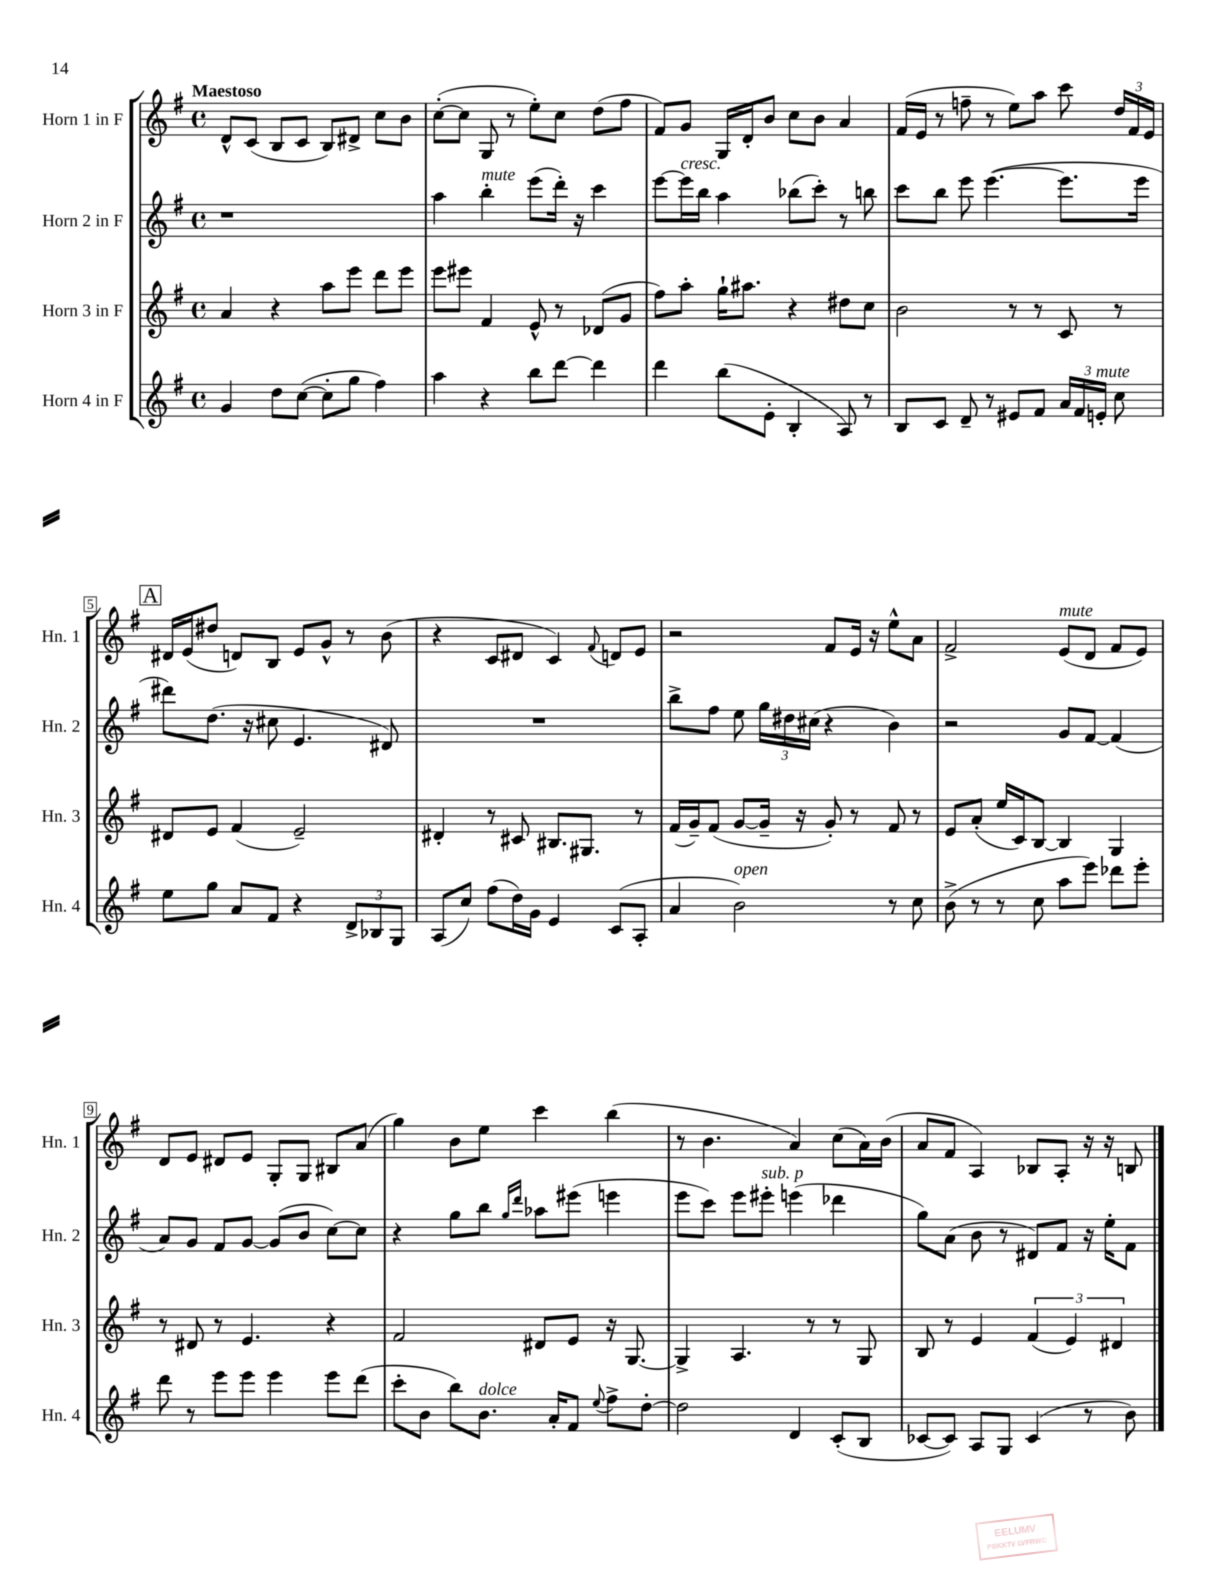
<<
\new StaffGroup <<
\new Staff = "s0" \with { instrumentName = "Horn 1 in F" shortInstrumentName = "Hn. 1" } {
    \clef treble \key g \major \defaultTimeSignature \time 4/4 \tempo "Maestoso"
    \autoBeamOff d'8[-^ c'8]( b8[ c'8] b8[) dis'8]-> c''8[ b'8] |
    c''8[~-.( c''8] g8 r8 e''8[-.) c''8] d''8[( fis''8] |
    fis'8[) g'8] g16[ d'16-. b'8] c''8[ b'8] a'4 |
    fis'16[( e'16] r8 f''8-- r8 e''8[) a''8] c'''8 \tuplet 3/2 { d''16[ fis'16 e'16] } |
    \mark \markup { \box "A" } dis'16[ e'16( dis''8] d'8[) b8] e'8[ g'8]-^ r8 b'8( |
    r4 c'8[ dis'8] c'4) \appoggiatura { fis'8 } d'8[ e'8] |
    r2 fis'8[ e'16] r16 e''8[-^ a'8] |
    fis'2-> e'8[^\markup { \italic "mute" }( d'8] fis'8[ e'8]) |
    d'8[ e'8] dis'8[ e'8] g8[-. g8] bis8[ a'8]( |
    g''4) b'8[ e''8] c'''4 b''4( |
    r8 b'4. a'4) c''8[( a'16) b'16]( |
    a'8[ fis'8] a4) bes8[ a8]-. r16 r16 b8 \bar "|." |
}
\new Staff = "s1" \with { instrumentName = "Horn 2 in F" shortInstrumentName = "Hn. 2" } {
    \clef treble \key g \major \defaultTimeSignature \time 4/4
    \autoBeamOff r1 |
    a''4 b''4-.^\markup { \italic "mute" } e'''8[( d'''16]-.) r16 c'''4 |
    e'''8[~ e'''16^\markup { \italic "cresc." } b''16] a''4 bes''8[( c'''8]-.) r8 b''8 |
    c'''8[ b''8] e'''8 e'''4.~( e'''8.[ e'''16] |
    \mark \markup { \box "A" } dis'''8[) d''8.]( r16 cis''8 e'4. dis'8) |
    R1 |
    b''8[-> fis''8] e''8 \tuplet 3/2 { g''16[ dis''16 cis''16]( } r4 b'4) |
    r2 g'8[ fis'8]~ fis'4( |
    a'8[) g'8] fis'8[ g'8]~ g'8[( b'8] c''8[~) c''8] |
    r4 g''8[ b''8] \grace { g''16[ d'''16] } aes''8[ eis'''8]( e'''4 |
    e'''8[ c'''8]) e'''8[ eis'''8]-.^\markup { \italic "sub. p" } e'''4( des'''4 |
    g''8[) a'8]( b'8 r8 dis'8[) fis'8] r16 e''16[-. fis'8] \bar "|." |
}
\new Staff = "s2" \with { instrumentName = "Horn 3 in F" shortInstrumentName = "Hn. 3" } {
    \clef treble \key g \major \defaultTimeSignature \time 4/4
    \autoBeamOff a'4 r4 a''8[ e'''8] d'''8[ e'''8] |
    e'''8[ eis'''8] fis'4 e'8-^ r8 des'8[( g'8] |
    fis''8[) a''8]-. g''16[-! ais''8.] r4 dis''8[ c''8] |
    b'2 r8 r8 c'8 r8 |
    \mark \markup { \box "A" } dis'8[ e'8] fis'4( e'2--) |
    dis'4-. r8 cis'8 bis8.[ gis8.] r8 |
    fis'16[( g'16--) fis'8]( g'8[~ g'16]-- r16 g'8-.) r8 fis'8 r8 |
    e'8[ a'8]-.( e''16[ c'16) b8]~ b4 g4 |
    r8 dis'8 r8 e'4. r4 |
    fis'2 dis'8[ e'8] r16 g8.~ |
    g4-> a4. r8 r8 g8 |
    b8 r8 e'4 \tuplet 3/2 { fis'4( e'4) dis'4 } \bar "|." |
}
\new Staff = "s3" \with { instrumentName = "Horn 4 in F" shortInstrumentName = "Hn. 4" } {
    \clef treble \key g \major \defaultTimeSignature \time 4/4
    \autoBeamOff g'4 d''8[ c''8]~( c''8[-. g''8] fis''4) |
    a''4 r4 b''8[ d'''8]~ d'''4 |
    d'''4 b''8[( e'8]-. b4-. a8) r8 |
    b8[ c'8] d'8-- r8 eis'8[ fis'8] \tuplet 3/2 { a'16[ fis'16 e'16]-.^\markup { \italic "mute" } } c''8 |
    \mark \markup { \box "A" } e''8[ g''8] a'8[ fis'8] r4 \tuplet 3/2 { d'8[-> bes8 g8] } |
    a8[( c''8]) fis''8[( d''16) g'16] e'4 c'8[( a8]-. |
    a'4 b'2^\markup { \italic "open" }) r8 c''8 |
    b'8->( r8 r8 c''8 a''8[ e'''8]) des'''8[ e'''8]-. |
    d'''8 r8 e'''8[ e'''8] e'''4 e'''8[ d'''8]( |
    c'''8[-. b'8] b''8[) b'8.]^\markup { \italic "dolce" } a'16[-. fis'8] \appoggiatura { e''8 } fis''8[-> d''8]~-. |
    d''2 d'4 c'8[-.( b8] |
    ces'8[~ ces'8]) a8[ g8] ces'4( r8 b'8) \bar "|." |
}
>>
>>
\layout { \context { \Score \override BarNumber.stencil = #(make-stencil-boxer 0.1 0.3 ly:text-interface::print) } }
